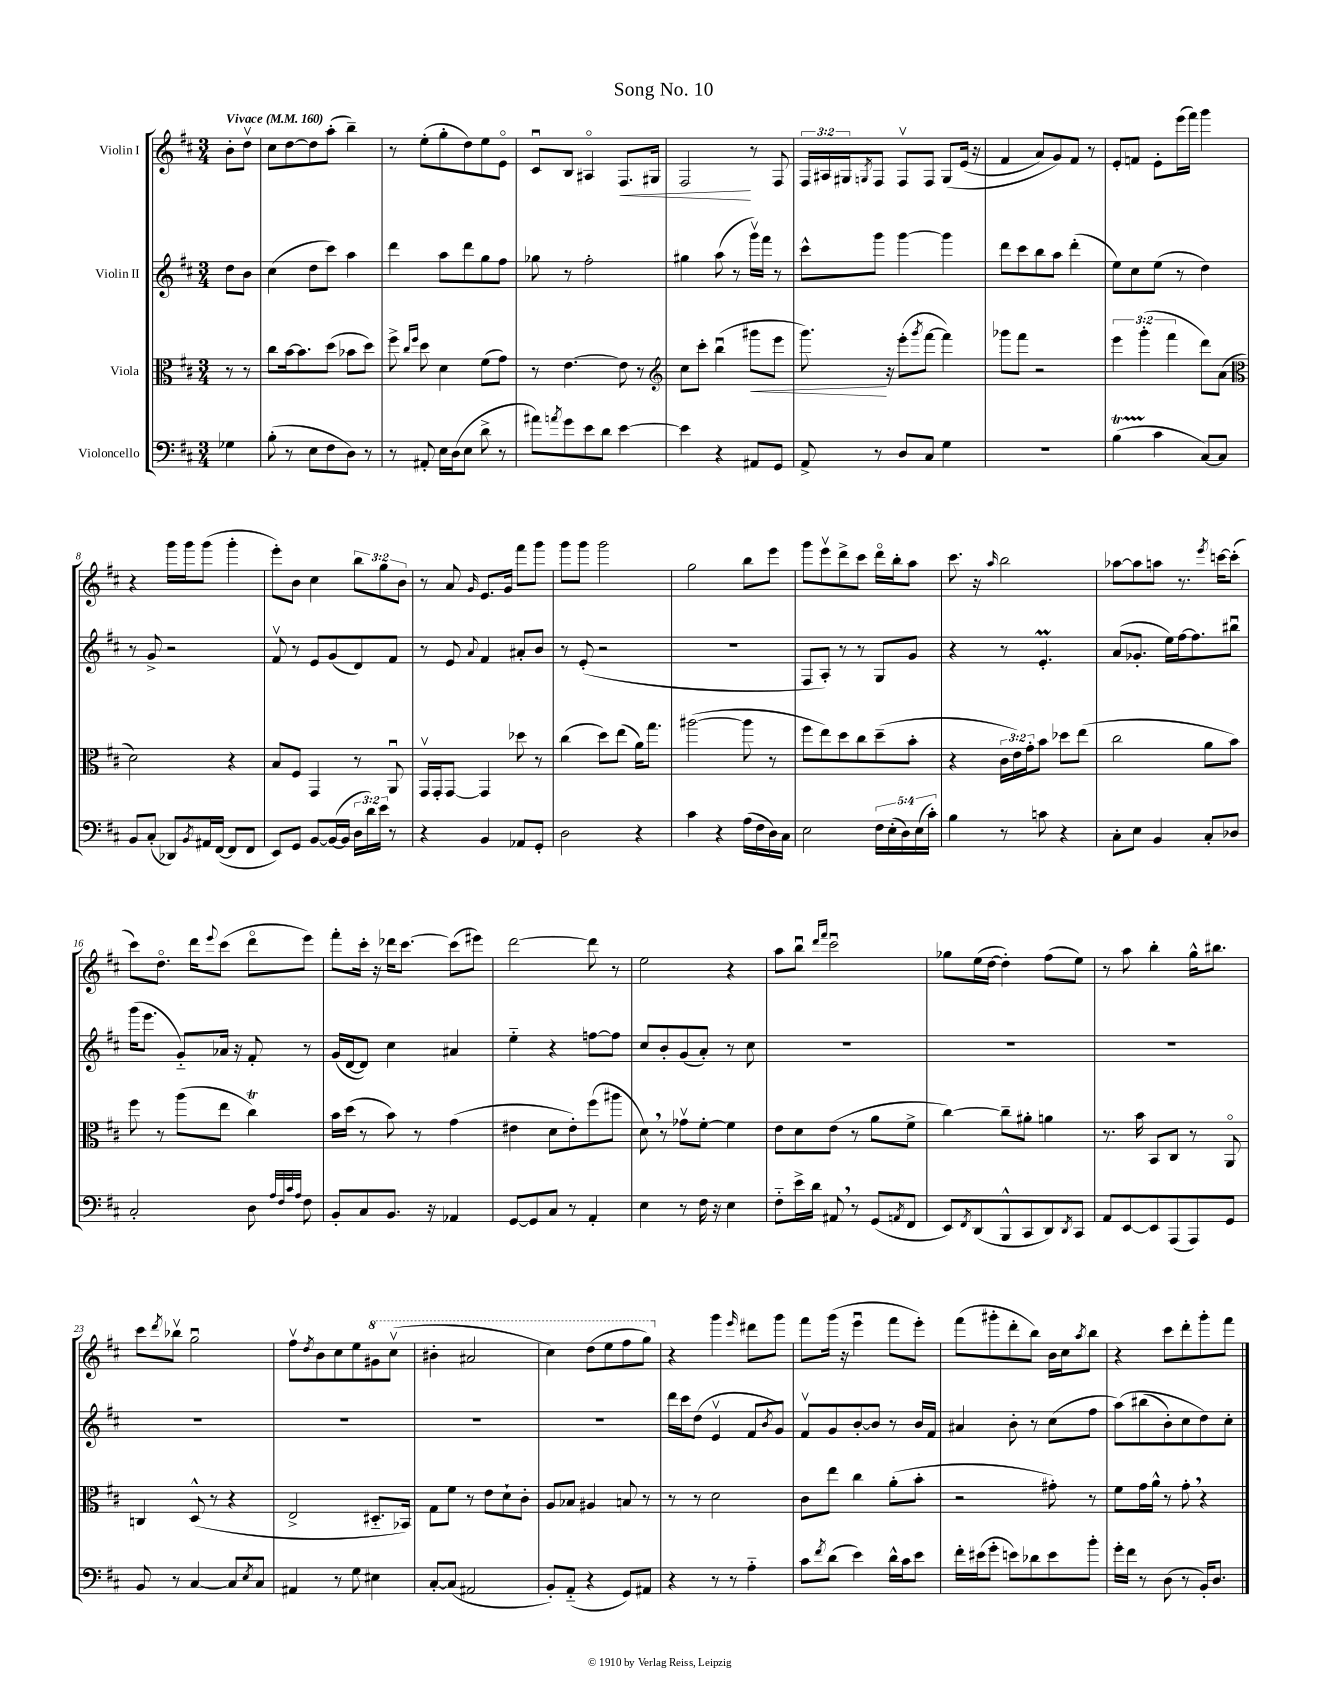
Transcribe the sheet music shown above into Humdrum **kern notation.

**kern	**kern	**kern	**kern
*staff4	*staff3	*staff2	*staff1
*clefF4	*clefC3	*clefG2	*clefG2
*k[f#c#]	*k[f#c#]	*k[f#c#]	*k[f#c#]
*M3/4	*M3/4	*M3/4	*M3/4
*MM160	*MM160	*MM160	*MM160
4G-\	8r	8dd\L	8b'\L
.	8r	8b\J	8ddv\J
=	=	=	=
(8B'\	8cc#\L	(4cc#\	8cc#\L
8r	[16b\k	.	[8dd\
.	8.b\]	.	.
8E\L	.	8dd\L	8dd\]
8F#\	(8dd\J	8ccc#\J)	(8aa'\J
8D\J)	8b-\L	4aa\	4bb~\)
8r	8dd\J)	.	.
=	=	=	=
8r	8ff#^\	4ddd\	8r
.	16qqcc#/LL	.	.
.	16qqff#/JJ	.	.
8AA#'/	8dd\	.	(8ee'\L
16E\LL	4d\	8aa\L	8gg'\
(16D\J	.	.	.
8E\J	.	8ddd\	8dd\)
8d^\	(8f#\L	8gg\	8ee\
8r	8g\J)	8ff#\J	8eo\J
=	=	=	=
8a#\L)	8r	8gg-\	8c#u/L
8qa/	.	.	.
8g\	[4.e\	8r	8B/J
8e\	.	2ff#'\	4A#o/
8d\J	.	.	.
[4e\	8e\]	.	8.F#/L
.	8r	.	.
.	.	.	16G#/Jk
=	=	=	=
*	*clefG2	*	*
4e\]	8cc#\L	4gg#\	2F#/
.	8ccc#'\J	.	.
4r	(4bbu\	(8aa\	.
.	.	8r	.
8AA#/L	8ggg#\L	16gggv\LL)	8r
.	.	16fff#\JJ	.
8GG/J	8eee\J	8r	8F#/
=	=	=	=
8AA^/	8.ggg\)	8ccc#^^\L	24F#/LL
.	.	.	24A#/
.	.	.	24G#/J
.	.	.	8qG/
8r	.	8ggg\J	8F#/J
.	16r	.	.
8D/L	(8eee'\L	[4ggg\	8F#v/L
.	8qggg/	.	.
8C#/J	[8fff#\J	.	8F#/J
4G\	4fff#\])	4ggg\]	&(8G/L
.	.	.	(16e/Jk
.	.	.	16r
=	=	=	=
2.r	8ggg-\L	8ddd\L	4f#/
.	8fff#\J	8ccc#\	.
.	2r	8bb\	8a/L)
.	.	8aa\J	8g/&)
.	.	(4ddd'\	8f#/J
.	.	.	8r
=	=	=	=
(4B\	6eee\	8ee\L)	8e'/L
.	.	8cc#\	8f/J
.	(6ggg'\	.	.
4c#\	.	(8ee\J	8e'\L
.	6fff#\	.	.
.	.	8r	(16eee\L
.	.	.	16fff#\JJ)
[8C#/L)	8ddd\L)	4dd\)	4ggg\
8C#/]J	(8a\J	.	.
=	=	=	=
*	*clefC3	*	*
8BB/L	2d\)	8r	4r
(8C#'/J	.	8g^/	.
8DD-/L)	.	2r	16ggg\LL
.	.	.	16ggg\J
8qBB/	.	.	.
16AA#/L	.	.	(8ggg\J
([16FF#/JJ	.	.	.
8FF#/]L	4r	.	4ggg'\
8FF#/J	.	.	.
=	=	=	=
8EE/L)	8B/L	8f#v/	8eee'\L)
8GG/J	8F#/J	8r	8b\J
[8BB/L	4GG/	8e/L	4cc#\
(16BB/_L	.	(8g/	.
16BB/]JJ	.	.	.
24D\LL	8r	8d/)	12bb\L
24d\)	.	.	.
24e\JJ	.	.	12gg\
8r	8AAu/	8f#/J	.
.	.	.	12b\J
=	=	=	=
4r	16GGv/LL	8r	8r
.	16GG'/J	.	.
.	[8GG/J	8e/	8a/
.	.	8qqa/	16qqg/
4BB/	4GG/]	4f#/	8.e/L
.	.	.	16g/Jk
8AA-/L	8dd-\	8a#'/L	8fff#\L
8GG'/J	8r	8b/J	8ggg\J
=	=	=	=
2D\	(4cc#\	8r	8ggg\L
.	.	(8e'/	8ggg\J
.	8dd\L)	2r	2ggg\
.	(8ee\J	.	.
4r	16a\LK)	.	.
.	8.gg\J	.	.
=	=	=	=
4c#\	([2aa#\	2.r	2gg\
4r	.	.	.
(16A\LL	8aa#\]	.	8bb\L
16F#\	.	.	.
16D\)	8r	.	8eee\J
16C#\JJ	.	.	.
=	=	=	=
2E\	8ff#\L	8F#/L	8ggg\L
.	8ee\)	8A'/J)	8eeev\
.	8dd\	8r	8ddd^\
.	8cc#\	8r	8ccc#\J
20F#\LL	(8dd~\	8G/L	16dddo\LL
(20E'\	.	.	.
.	.	.	16bb'\J
20D\)	.	.	.
.	8b'\J	8g/J	8aa\J
(20E\	.	.	.
20c#'\JJ)	.	.	.
=	=	=	=
4B\	4r	4r	8.ccc#\
.	.	.	16r
.	.	.	16qqaa/
8r	24c#\LL	8r	2bb\
.	24e\)	.	.
.	24g'\J	.	.
8c\	8b\J	4.e'/	.
4r	8dd-\L	.	.
.	(8ee\J	.	.
=	=	=	=
8C#'\L	2cc#\	(8a/L	[8aa-\L
8E\J	.	8.g-'/J	8aa-\]
4BB/	.	.	8aa\J
.	.	16ee\LL)	.
.	.	[16ff#\J	8.r
.	.	8.ff#\]	.
8C#'/L	8a\L	.	.
.	.	.	8qeee/
.	.	.	[16ccc\LK
8D-/J	8b\J)	8bb#u\J	(8ccc'\]J
=	=	=	=
2C#'/	8ff#\	(16ggg\LK	8ccc#\L)
.	.	8.eee\J	.
.	8r	.	8.ddo\J
.	(8aa\L	8g'~/L)	.
.	.	.	16ddd\LK
.	.	.	8qqeee/
.	8ee\J	16a-/Jk	(8ccc#\J
.	.	16r	.
8D\	4cc#\)	8f#'/	8dddo\L
32qqA/LLL	.	.	.
32qqF#/	.	.	.
32qqc#/	.	.	.
32qqA/JJJ	.	.	.
8F#\	.	8r	8eee\J)
=	=	=	=
8BB'/L	16b\LL	(16g/LL	8fff#'\L
.	(16dd\JJ	[16d/J	.
8C#/	8r	8d/]J)	16ccc#'\Jk
.	.	.	16r
8.BB/J	8b\)	4cc#\	16ddd-\LK
.	.	.	[8.ccc#\J
.	8r	.	.
16r	.	.	.
4AA-/	(4g\	4a#/	(8ccc#\]L
.	.	.	8eee#\J)
=	=	=	=
[8GG/L	4e#\	4ee'~\	[2ddd\
8GG/]	.	.	.
8C#/J	8d\L	4r	.
8r	8e#'\)	.	.
4AA'/	(8ff#\	[8ff\L	8ddd\]
.	8aa#\J	8ff\]J	8r
=	=	=	=
4E\	8d\)	8cc#/L	2ee\
.	8r	8b'/	.
8r	8g-v\L	(8g/	.
16F#\	[8f#'\J	8a'/J)	.
16r	.	.	.
4E\	4f#\]	8r	4r
.	.	8cc#\	.
=	=	=	=
8F#'~\L	8e\L	2.r	8aa\L
16e^\L	8d\	.	8bbu\J
16d\JJ	.	.	.
.	.	.	16qqddd/LL
.	.	.	16qqfff#/JJ
8AA#/	(8e\J	.	2ccc#u\
8r	8r	.	.
(8GG/L	8a\L	.	.
8qAA/	.	.	.
8FF#/J	8f#^\J	.	.
=	=	=	=
8EE/L)	[4cc#\)	2.r	8gg-\L
8qFF#/	.	.	.
(8DD/	.	.	(16ee\L
.	.	.	[16dd\JJ
8BBB^^/	8cc#~\]L	.	4dd'\])
8CC#/	8a#'\J	.	.
8DD/)	4a\	.	(8ff#\L
8qDD/	.	.	.
8CC#/J	.	.	8ee\J)
=	=	=	=
8AA/L	8.r	2.r	8r
[8EE/	.	.	8aa\
.	16b\	.	.
8EE/]	8BB/L	.	4bb'\
(8AAA/	8C#/J	.	.
8AAA/)	8r	.	16gg^^\LK
.	.	.	8.bb#\J
8GG/J	8AAo/	.	.
=	=	=	=
8BB/	4C/	2.r	8ccc#\L
.	.	.	8qddd/
8r	.	.	8bb-v\J
[4C#/	(8D^^/	.	2ggu\
.	8r	.	.
8C#/]L	4r	.	.
8qE/	.	.	.
8C#/J	.	.	.
=	=	=	=
4AA#/	2E^/	2.r	8ff#v\L
.	.	.	8qdd/
.	.	.	8b\
8r	.	.	8cc#\
8G\	.	.	8ee\
4E#\	8.D#'~/L	.	8gg#\
.	.	.	(8ccc#v\J
.	16BB-/Jk)	.	.
=	=	=	=
[8C#'/L	8G\L	2.r	4bb#'\
(8C#/]J	8f#\J	.	.
2AA#/	8r	.	2aa#/
.	8e\L	.	.
.	8d`\	.	.
.	8c#'\J	.	.
=	=	=	=
8BB'/L)	8A/L	2.r	4ccc#\)
(8AA'~/J	8B-/J	.	.
4r	4A#/	.	(8ddd\L
.	.	.	8eee\
8GG/L)	8B/	.	8fff#\
8AA#/J	8r	.	8ggg\J)
=	=	=	=
4r	8r	16ddd\LL	4r
.	.	16ccc#\J	.
.	8r	(8dd\J	.
8r	2d\	4ev/	4ggg\
8r	.	.	.
.	.	.	16qqeee/
4A'~\	.	8f#/L	8ddd#\L
.	.	8qb/	.
.	.	8g/J)	8ggg\J
=	=	=	=
8c#\L	8c#\L	8f#v/L	8fff#\L
8qf#/	.	.	.
(8d\J	8ee\J	8g/	(16ggg\Jk
.	.	.	16r
4e\)	4cc#\	[8b'/	4eeeu\
.	.	8b/]J	.
16d^^\LL	(8a'\L	8r	8fff#\L
16c#\J	.	.	.
8e\J	8b'\J	16b/LL	8eee'\J)
.	.	16f#/JJ	.
=	=	=	=
16f#'\LL	2r	4a#/	(8fff#\L
(16e#\J	.	.	.
8g'\J	.	.	8ggg#'\
8e\L)	.	8b'\	8ddd'\
8d-\	.	8r	8bb\J)
8e\	8g#'\)	(8cc#\L	16b\LL
.	.	.	16cc#\J
.	.	.	8qaa/
8b'\J	8r	8ff#\J	8bb\J
=	=	=	=
16g'\LL	8f#\L	&(8aa\L)	4r
16f#\JJ	.	.	.
8r	16g\L	(8bb#\	.
.	16a^^\JJ	.	.
(8D\	8r	8b'\)	8ccc#\L
8r	8g'\	8cc#\	8ddd'\
16BB'/LK)	4r	8dd\&)	8ggg'\
8.D/J	.	.	.
.	.	8cc#'\J	8fff#\J
==	==	==	==
*-	*-	*-	*-
